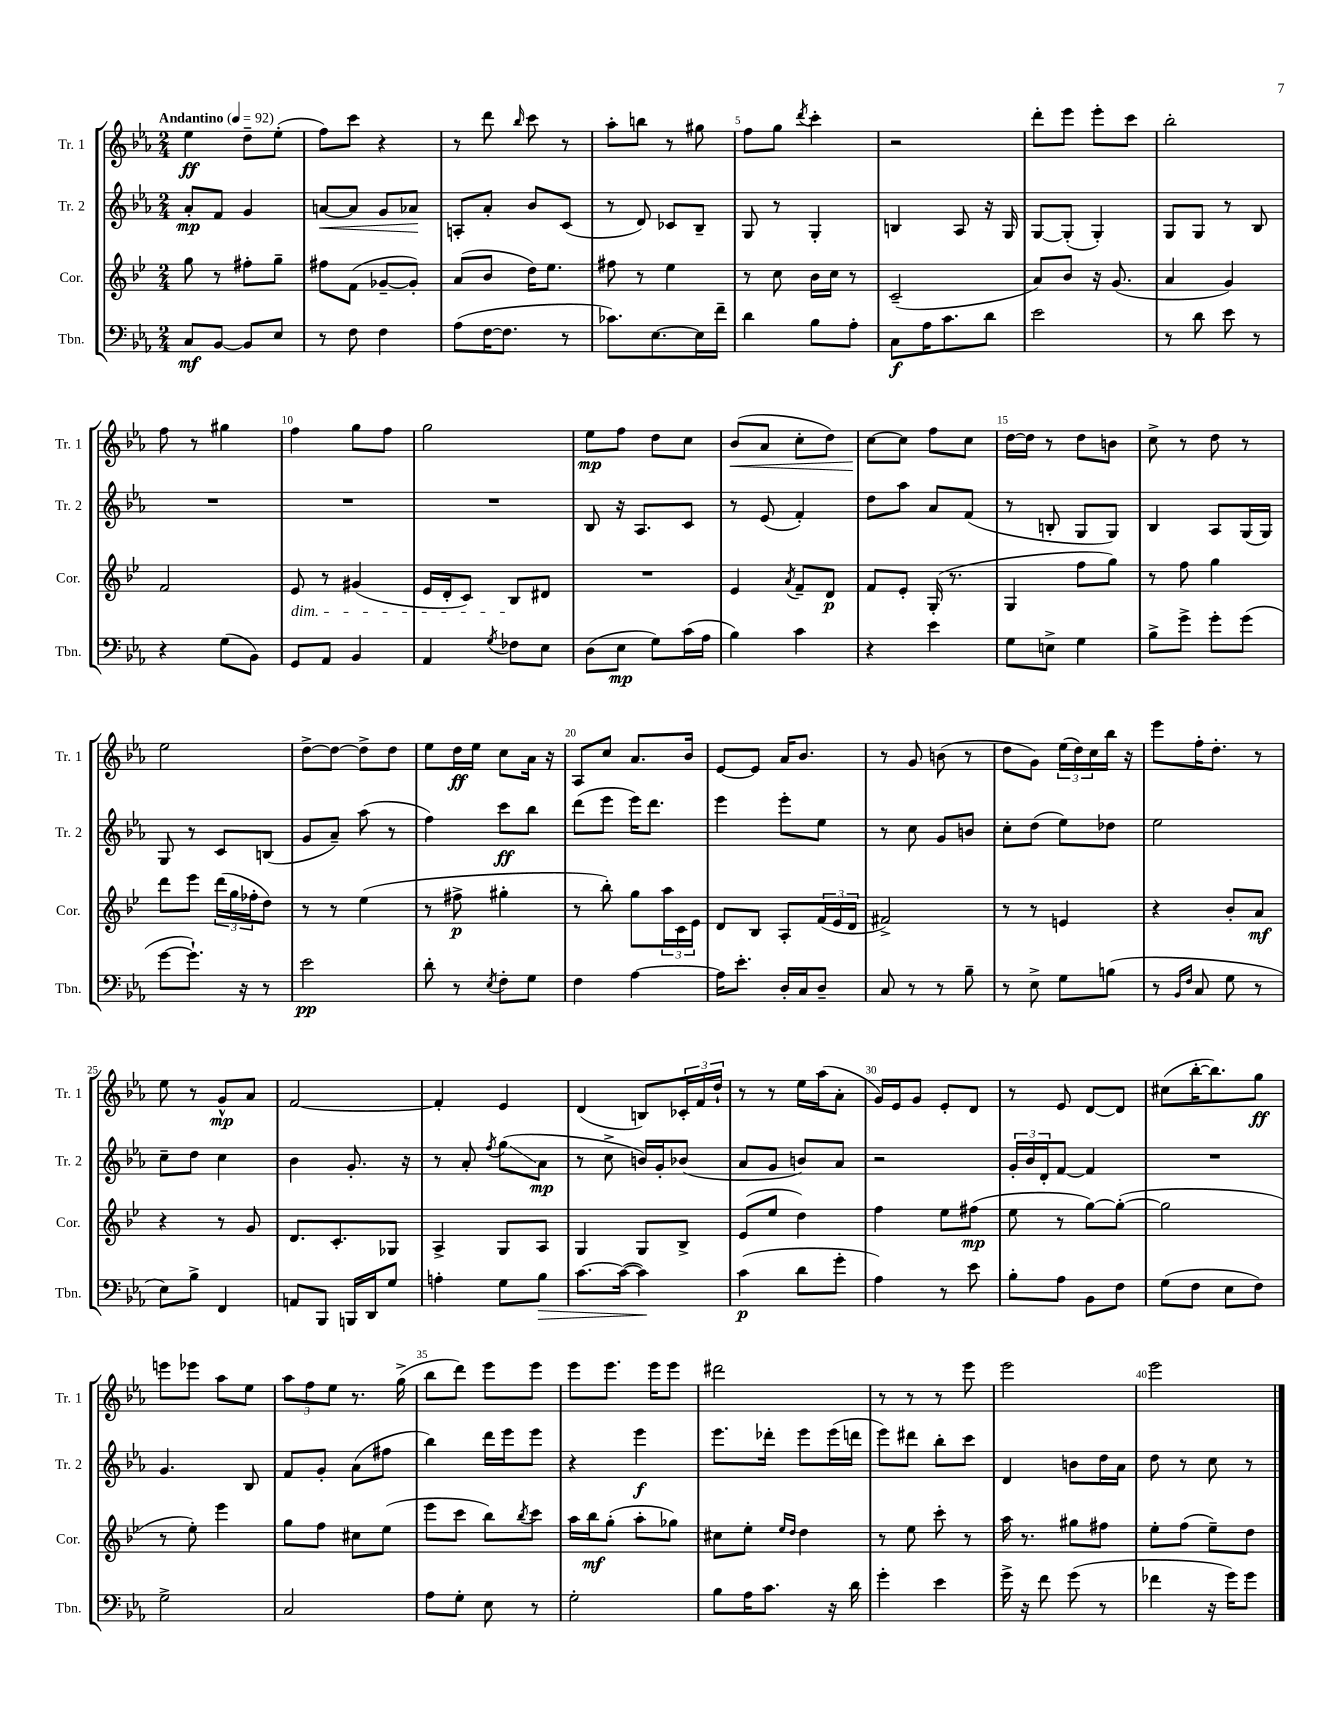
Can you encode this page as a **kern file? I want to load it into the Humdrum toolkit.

**kern	**kern	**kern	**kern
*staff4	*staff3	*staff2	*staff1
*clefF4	*clefG2	*clefG2	*clefG2
*k[b-e-a-]	*k[b-e-]	*k[b-e-a-]	*k[b-e-a-]
*M2/4	*M2/4	*M2/4	*M2/4
*MM92	*MM92	*MM92	*MM92
8C	8gg	8a-'	4ee-
[8BB-	8r	8f	.
8BB-]	8ff#'	4g	8dd~
8E-	8gg~	.	(8ee-'
=	=	=	=
8r	8ff#	[8a	8ff)
8F	(8f	8a]	8ccc
4F	[8g-~	8g	4r
.	8g-'])	8a-	.
=	=	=	=
(8A-	(8a	8A'	8r
[16F	8b-	8a-'	8ddd
8.F]	.	.	.
.	.	.	16qqbb-
.	16dd)	8b-	8ccc
.	8.ee-	.	.
8r	.	(8c	8r
=	=	=	=
8.c-)	8ff#	8r	8aa-'
.	8r	8d)	8bb
[8.E-	.	.	.
.	4ee-	8c-	8r
16E-]	.	8B-~	8gg#
16f~	.	.	.
=	=	=	=
4d	8r	8G	8ff
.	8cc	8r	8gg
.	.	.	8qddd
8B-	16b-	4G'	4ccc'
.	16cc	.	.
8A-'	8r	.	.
=	=	=	=
8C	(2c~	4B	2r
16A-	.	.	.
8.c	.	.	.
.	.	8A-	.
8d	.	16r	.
.	.	16G	.
=	=	=	=
2e-	8a)	[8G	8ddd'
.	8b-	(8G']	8eee-
.	16r	4G')	8eee-'
.	(8.g	.	.
.	.	.	8ccc
=	=	=	=
8r	4a	8G	2bb-'
8d	.	8G	.
8e-	4g)	8r	.
8r	.	8B-	.
=	=	=	=
4r	2f	2r	8ff
.	.	.	8r
(8G	.	.	4gg#
8BB-)	.	.	.
=	=	=	=
8GG	8e-	2r	4ff
8AA-	8r	.	.
4BB-	(4g#	.	8gg
.	.	.	8ff
=	=	=	=
4AA-	16e-	2r	2gg
.	16d'	.	.
.	8c)	.	.
8qG	.	.	.
8F-	8B-	.	.
8E-	8d#	.	.
=	=	=	=
(8D	2r	8B-	8ee-
8E-	.	16r	8ff
.	.	8.A-	.
8G)	.	.	8dd
(16c	.	8c	8cc
16A-	.	.	.
=	=	=	=
4B-)	4e-	8r	(8b-
.	.	(8e-	8a-
.	8qa	.	.
4c	8f~	4f')	8cc'
.	8d	.	8dd)
=	=	=	=
4r	8f	8dd	[8cc
.	8e-'	8aa-	8cc]
4e-	(16G'	8a-	8ff
.	8.r	.	.
.	.	(8f	8cc
=	=	=	=
8G	4G	8r	[16dd
.	.	.	16dd]
8E^	.	8B'	8r
4G	8ff	8G	8dd
.	8gg)	8G)	8b
=	=	=	=
8B-^	8r	4B-	8cc^
8g^	8ff	.	8r
8g'	4gg	8A-	8dd
(8g	.	(16G	8r
.	.	16G)	.
=	=	=	=
[8g	8ddd	8G	2ee-
8.g`])	8eee-	8r	.
.	(24ddd	8c	.
.	24gg	.	.
16r	.	.	.
.	24ff-'	.	.
8r	8dd)	(8B	.
=	=	=	=
2e-	8r	8g	[8dd^
.	8r	8a-~)	8dd_
.	(4ee-	(8aa-	8dd^]
.	.	8r	8dd
=	=	=	=
8d'	8r	4ff)	8ee-
8r	8ff#^	.	16dd
.	.	.	16ee-
8qE-	.	.	.
8F'	4gg#'	8ccc	8cc
8G	.	8bb-	16a-
.	.	.	16r
=	=	=	=
4F	8r	(8ddd	8A-
.	8bb-')	8eee-	8cc
[4A-	8gg	16eee-)	8.a-
.	.	8.ddd	.
.	24aa	.	.
.	24c	.	.
.	.	.	16b-
.	24e-	.	.
=	=	=	=
16A-]	8d	4eee-	[8e-
8.e-'	.	.	.
.	8B-	.	8e-]
16D'	8A'	8eee-'	16a-
16C	.	.	8.b-
8D~	(24f	8ee-	.
.	24e-	.	.
.	24d	.	.
=	=	=	=
8C	2f#^)	8r	8r
8r	.	8cc	8g
8r	.	8g	(8b
8B-~	.	8b	8r
=	=	=	=
8r	8r	8cc'	8dd
8E-^	8r	(8dd	8g)
8G	4e	8ee-)	(24ee-
.	.	.	24dd)
.	.	.	24cc
(8B	.	8dd-	16bb-
.	.	.	16r
=	=	=	=
8r	4r	2ee-	8eee-
16qqBB-	.	.	.
16qqF	.	.	.
8C	.	.	16ff'
.	.	.	8.dd'
8G	8b-'	.	.
8r	8a	.	8r
=	=	=	=
8E-)	4r	8cc~	8ee-
8B-^	.	8dd	8r
4FF	8r	4cc	8g^^
.	8g	.	8a-
=	=	=	=
8AA	8.d	4b-	[2f
8BBB-	.	.	.
.	8.c'	.	.
16BBB	.	8.g'	.
16DD	.	.	.
8G	8G-	.	.
.	.	16r	.
=	=	=	=
4A'	4A^	8r	4f']
.	.	8a-'	.
.	.	8qff	.
8G	8G	(8gg	4e-
8B-	8A	8a-	.
=	=	=	=
[8.c	4G	8r	(4d
.	.	8cc^	.
(16c_	.	.	.
4c])	8G	16b)	8B)
.	.	16g'	.
.	8B-^	(8b-	24c-'
.	.	.	24f
.	.	.	24dd`
=	=	=	=
(4c	(8e-	8a-	8r
.	8ee-	8g	8r
8d	4dd)	8b)	16ee-
.	.	.	(16aa-
8g'	.	8a-	8a-'
=	=	=	=
4A-)	4ff	2r	16g)
.	.	.	16e-
.	.	.	8g
8r	8ee-	.	8e-'
8e-	(8ff#	.	8d
=	=	=	=
8B-'	8ee-	24g'	8r
.	.	24b-	.
.	.	24d'	.
8A-	8r	[8f	8e-
8BB-	[8gg)	4f]	[8d
8F	(8gg'_	.	8d]
=	=	=	=
(8G	2gg]	2r	(8cc#
8F	.	.	[16bb-'
.	.	.	8.bb-])
8E-	.	.	.
8F)	.	.	8gg
=	=	=	=
2G^	8r	4.g	8eee
.	8ee-')	.	8eee-
.	4eee-	.	8aa-
.	.	8B-	8ee-
=	=	=	=
2C	8gg	8f	12aa-
.	.	.	12ff
.	8ff	8g'	.
.	.	.	12ee-
.	8cc#	(8a-	8.r
.	(8ee-	8ff#	.
.	.	.	(16gg^
=	=	=	=
8A-	8eee-	4bb-)	8bb-
8G'	8ccc	.	8ddd)
8E-	8bb-)	16ddd	8eee-
.	.	16eee-	.
.	8qbb-	.	.
8r	8ccc	8eee-	8eee-
=	=	=	=
2G'	16aa	4r	8eee-
.	16bb-	.	.
.	(8gg'	.	8.eee-
.	8aa'	4eee-	.
.	.	.	16eee-
.	8gg-)	.	8eee-
=	=	=	=
8B-	8cc#	8.eee-	2ddd#
16A-	8ee-'	.	.
8.c	.	16ddd-'	.
.	16qqee-	.	.
.	16qqdd	.	.
.	4dd	8eee-	.
16r	.	(16eee-	.
16d	.	16ddd	.
=	=	=	=
4g'	8r	8eee-)	8r
.	8ee-	8ddd#	8r
4e-	8ccc'	8bb-'	8r
.	8r	8ccc	8eee-
=	=	=	=
16g^	16aa	4d	2eee-
16r	8.r	.	.
8f	.	.	.
(8g	8gg#	8b	.
8r	8ff#	16dd	.
.	.	16a-	.
=	=	=	=
4f-	8ee-'	8dd	2eee-
.	(8ff	8r	.
16r	8ee-~)	8cc	.
16g)	.	.	.
8g	8dd	8r	.
==	==	==	==
*-	*-	*-	*-
